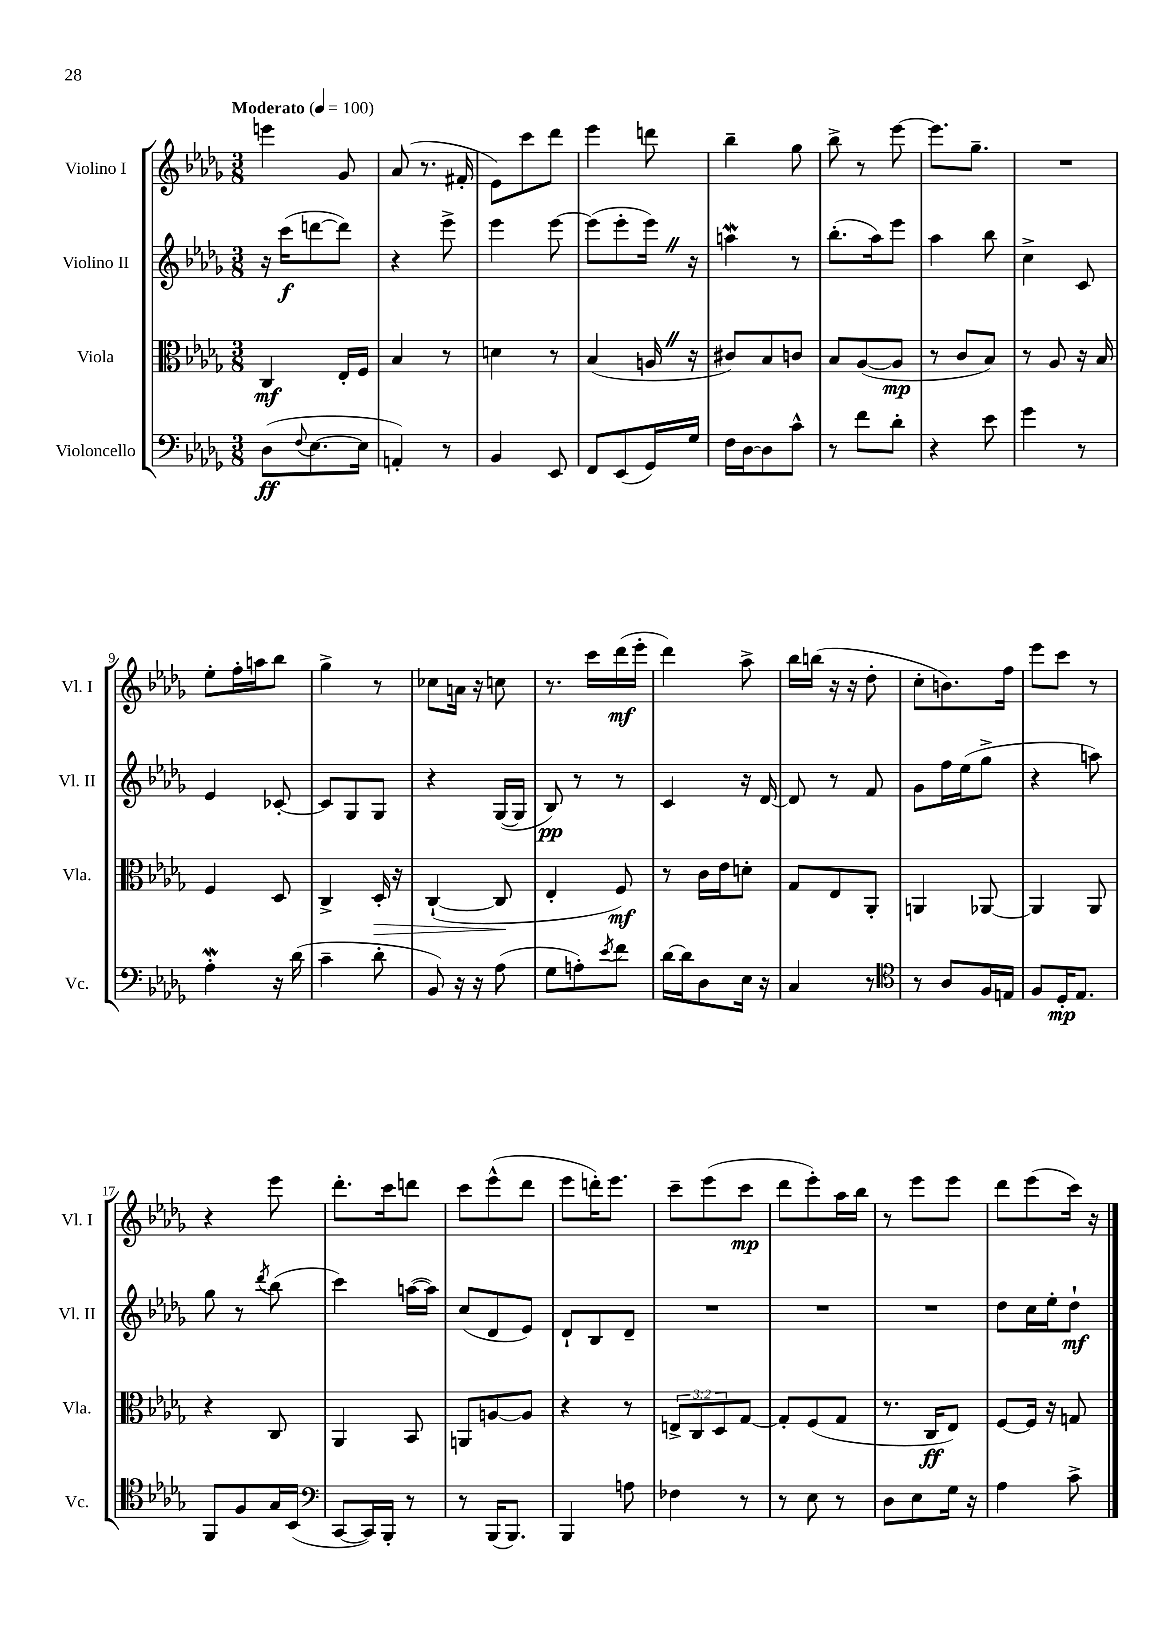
<<
\new StaffGroup <<
\new Staff = "s0" \with { instrumentName = "Violino I" shortInstrumentName = "Vl. I" } {
    \clef treble \key des \major \numericTimeSignature \time 3/8 \tempo "Moderato" 4 = 100
    e'''4 ges'8 |
    aes'8( r8. fis'16-. |
    ees'8) c'''8 des'''8 |
    ees'''4 d'''8 |
    bes''4-- ges''8 |
    bes''8-> r8 ees'''8~ |
    ees'''8. ges''8.-- |
    R4. |
    ees''8-. f''16-. a''16 bes''8 |
    ges''4-> r8 |
    ces''8 a'16 r16 c''8 |
    r8. c'''16 des'''16\mf( ees'''16-. |
    des'''4) aes''8-> |
    bes''16 b''16( r16 r16 des''8-. |
    c''8-. b'8.) f''16 |
    ees'''8 c'''8 r8 |
    r4 ees'''8 |
    des'''8.-. c'''16 d'''8 |
    c'''8 ees'''8-^( des'''8 |
    ees'''8 d'''16-.) ees'''8. |
    c'''8-- ees'''8( c'''8\mp |
    des'''8 ees'''8-.) aes''16 bes''16 |
    r8 ees'''8 ees'''8 |
    des'''8 ees'''8( c'''16) r16 \bar "|." |
}
\new Staff = "s1" \with { instrumentName = "Violino II" shortInstrumentName = "Vl. II" } {
    \clef treble \key des \major \numericTimeSignature \time 3/8
    r16 c'''16\f( d'''8~ d'''8) |
    r4 ees'''8-> |
    ees'''4 ees'''8~ |
    ees'''8( ees'''8-. ees'''16) \once \override BreathingSign.text = \markup { \musicglyph "scripts.caesura.straight" } \breathe r16 |
    a''4\mordent r8 |
    bes''8.-.( aes''16) ees'''8 |
    aes''4 bes''8 |
    c''4-> c'8 |
    ees'4 ces'8~-. |
    ces'8 ges8 ges8 |
    r4 ges16~( ges16 |
    bes8\pp) r8 r8 |
    c'4 r16 des'16~ |
    des'8 r8 f'8 |
    ges'8 f''16 ees''16( ges''8-> |
    r4 a''8) |
    ges''8 r8 \acciaccatura { des'''8 } bes''8( |
    c'''4) a''16~( a''16) |
    c''8( des'8 ees'8) |
    des'8-! bes8 des'8-- |
    R4. |
    R4. |
    R4. |
    des''8 c''16 ees''16-. des''8-!\mf \bar "|." |
}
\new Staff = "s2" \with { instrumentName = "Viola" shortInstrumentName = "Vla." } {
    \clef alto \key des \major \numericTimeSignature \time 3/8 \override Staff.TupletNumber.text = #tuplet-number::calc-fraction-text
    c4\mf ees16-. f16 |
    bes4 r8 |
    d'4 r8 |
    bes4( a16 \once \override BreathingSign.text = \markup { \musicglyph "scripts.caesura.straight" } \breathe r16 |
    cis'8) bes8 c'8 |
    bes8 aes8~( aes8\mp |
    r8 c'8 bes8) |
    r8 aes8 r16 bes16 |
    f4 des8 |
    c4-> des16-.\> r16 |
    c4~-!( c8\! |
    ees4-. f8\mf) |
    r8 c'16 ees'16 d'8-. |
    ges8 ees8 aes,8-. |
    a,4 aes,8~ |
    aes,4 aes,8 |
    r4 c8 |
    aes,4 bes,8 |
    a,8 a8~ a8 |
    r4 r8 |
    \tuplet 3/2 { e8-> c8 des8 } ges8~ |
    ges8-. f8( ges8 |
    r8. c16\ff ees8) |
    f8~ f16 r16 g8 \bar "|." |
}
\new Staff = "s3" \with { instrumentName = "Violoncello" shortInstrumentName = "Vc." } {
    \clef bass \key des \major \numericTimeSignature \time 3/8
    des8\ff( \appoggiatura { f8 } ees8.~ ees16 |
    a,4-.) r8 |
    bes,4 ees,8 |
    f,8 ees,8( ges,16) ges16 |
    f16 des16~ des8 c'8-^ |
    r8 f'8 des'8-. |
    r4 ees'8 |
    ges'4 r8 |
    aes4-.\mordent r16 des'16( |
    c'4-- des'8-. |
    bes,8) r16 r16 aes8( |
    ges8 a8-.) \acciaccatura { ees'8 } f'8 |
    des'16~ des'16 des8 ees16 r16 |
    c4 r8 |
    \clef tenor r8 aes8 f16 e16 |
    f8 des16-.\mp ees8. |
    f,8 f8 ges16 bes,16( |
    \clef bass c,8~ c,16) bes,,16-. r8 |
    r8 bes,,16( bes,,8.) |
    bes,,4 a8 |
    fes4 r8 |
    r8 ees8 r8 |
    des8 ees8 ges16 r16 |
    aes4 c'8-> \bar "|." |
}
>>
>>
